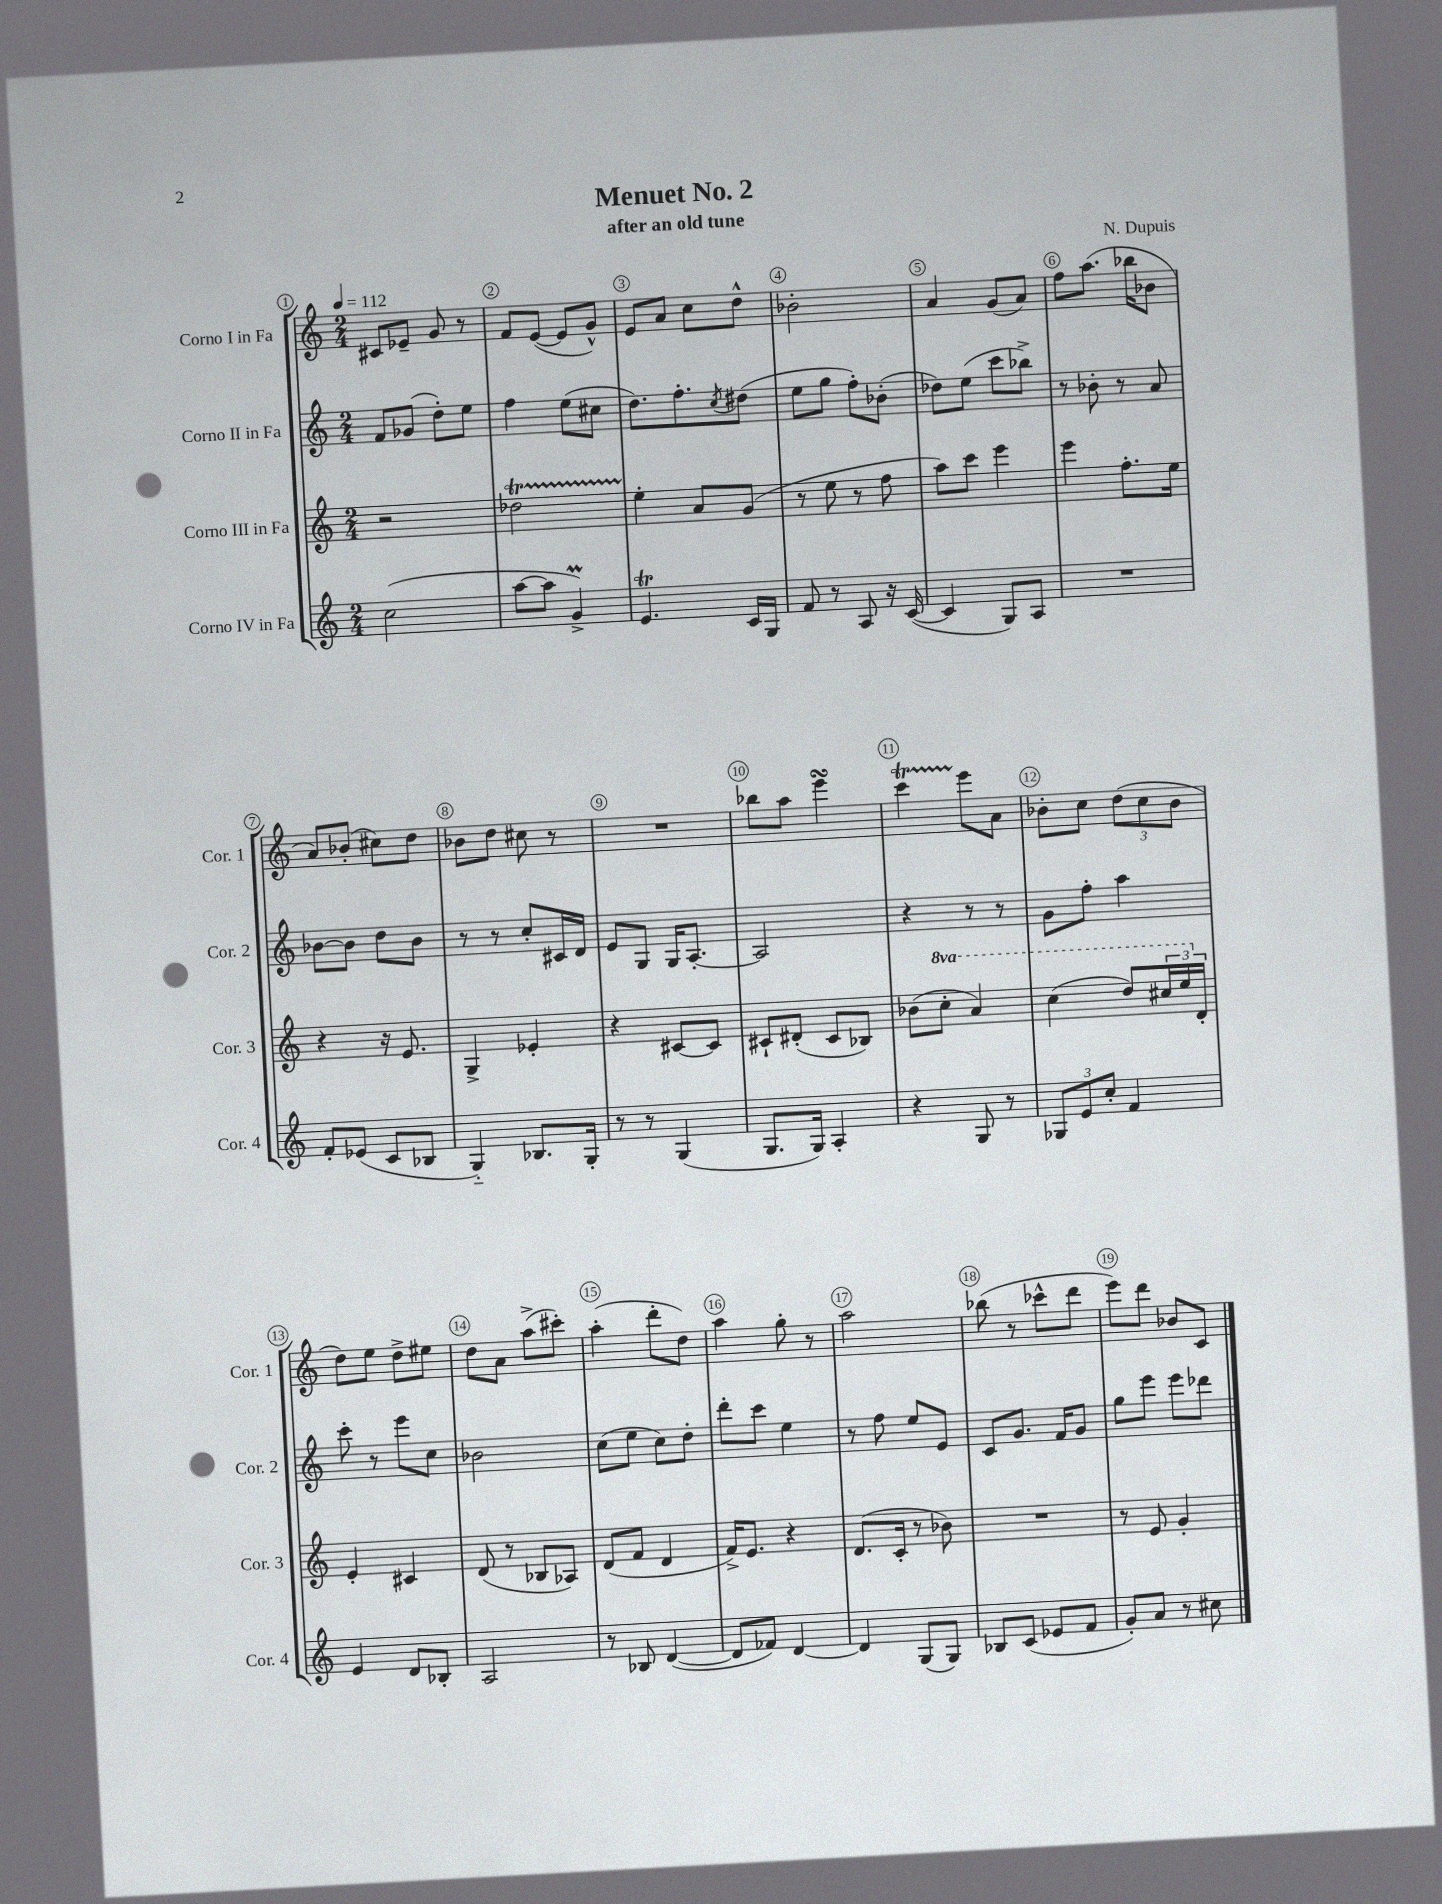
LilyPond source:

\header { title = "Menuet No. 2" composer = "N. Dupuis" subtitle = "after an old tune" }
<<
\new StaffGroup <<
\new Staff = "s0" \with { instrumentName = "Corno I in Fa" shortInstrumentName = "Cor. 1" } {
    \clef treble \key c \major \numericTimeSignature \time 2/4 \tempo 4 = 112
    cis'8 ees'8-- g'8 r8 |
    f'8 e'8~( e'8 g'8-^) |
    e'8 a'8 c''8 d''8-^ |
    bes'2-. |
    a'4 g'8( a'8) |
    f''8 a''8.( bes''16 bes'8 |
    a'8) bes'8-.( cis''8) d''8 |
    bes'8 d''8 cis''8 r8 |
    R2 |
    bes''8 a''8 e'''4\turn |
    c'''4\startTrillSpan e'''8\stopTrillSpan a'8 |
    bes'8-. c''8 \tuplet 3/2 { d''8( c''8 bes'8 } |
    d''8) e''8 d''8-> eis''8 |
    d''8 a'8 a''8->( cis'''8-.) |
    a''4-.( d'''8-. d''8) |
    a''4 g''8-. r8 |
    a''2 |
    bes''8( r8 ces'''8-^ d'''8 |
    e'''8) d'''8 bes'8 c'8 \bar "|." |
}
\new Staff = "s1" \with { instrumentName = "Corno II in Fa" shortInstrumentName = "Cor. 2" } {
    \clef treble \key c \major \numericTimeSignature \time 2/4
    f'8 ges'8( d''8-.) e''8 |
    f''4 e''8( cis''8 |
    d''8.) f''8.-. \acciaccatura { c''8 } dis''8( |
    e''8 g''8 f''8-.) bes'8-.( |
    des''8) e''8( c'''8 bes''8->) |
    r8 bes'8-. r8 a'8 |
    bes'8~ bes'8 d''8 bes'8 |
    r8 r8 c''8-. cis'16 d'16 |
    e'8 g8 g16 a8.~-. |
    a2 |
    r4 r8 r8 |
    g'8 f''8-. a''4 |
    c'''8-. r8 e'''8 c''8 |
    bes'2 |
    c''8( e''8 c''8) d''8-. |
    d'''8-. c'''8 e''4 |
    r8 f''8 e''8 e'8 |
    c'8 g'8. f'16 g'8 |
    g''8 e'''8 e'''8 des'''8 \bar "|." |
}
\new Staff = "s2" \with { instrumentName = "Corno III in Fa" shortInstrumentName = "Cor. 3" } {
    \clef treble \key c \major \numericTimeSignature \time 2/4 \set Staff.ottavationMarkups = #ottavation-simple-ordinals
    r2 |
    des''2\startTrillSpan |
    e''4-.\stopTrillSpan a'8 g'8( |
    r8 e''8 r8 f''8 |
    a''8) c'''8 e'''4 |
    e'''4 f''8.-. e''16 |
    r4 r16 e'8. |
    g4-> ees'4-. |
    r4 cis'8~ cis'8 |
    cis'8-! dis'8-.( cis'8 bes8) |
    bes'8( \ottava #1 c'''8-. a''4) |
    c'''4( d'''8) \tuplet 3/2 { cis'''16 e'''16 \ottava #0 d'16-. } |
    e'4-. cis'4 |
    d'8( r8 bes8 aes8) |
    d'8( f'8 d'4 |
    f'16->) e'8. r4 |
    d'8.( c'16-. r8 bes'8) |
    R2 |
    r8 e'8 g'4-. \bar "|." |
}
\new Staff = "s3" \with { instrumentName = "Corno IV in Fa" shortInstrumentName = "Cor. 4" } {
    \clef treble \key c \major \numericTimeSignature \time 2/4
    c''2( |
    a''8~ a''8 g'4->\prall) |
    e'4.\trill c'16 g16 |
    f'8 r8 a8 r16 c'16~( |
    c'4 g8) a8 |
    R2 |
    f'8-. ees'8( c'8 bes8 |
    g4-_) bes8. g16-. |
    r8 r8 g4( |
    g8. g16) a4-. |
    r4 g8 r8 |
    \tuplet 3/2 { ges8 e'8 c''8-. } f'4 |
    e'4 d'8 bes8-. |
    a2 |
    r8 bes8 d'4~( |
    d'8 fes'8) d'4~ |
    d'4 g8( g8) |
    bes8 c'8( ees'8 f'8 |
    g'8-.) a'8 r8 cis''8 \bar "|." |
}
>>
>>
\layout { \context { \Score \override BarNumber.break-visibility = ##(#f #t #t) barNumberVisibility = #all-bar-numbers-visible \override BarNumber.stencil = #(make-stencil-circler 0.1 0.3 ly:text-interface::print) } }
